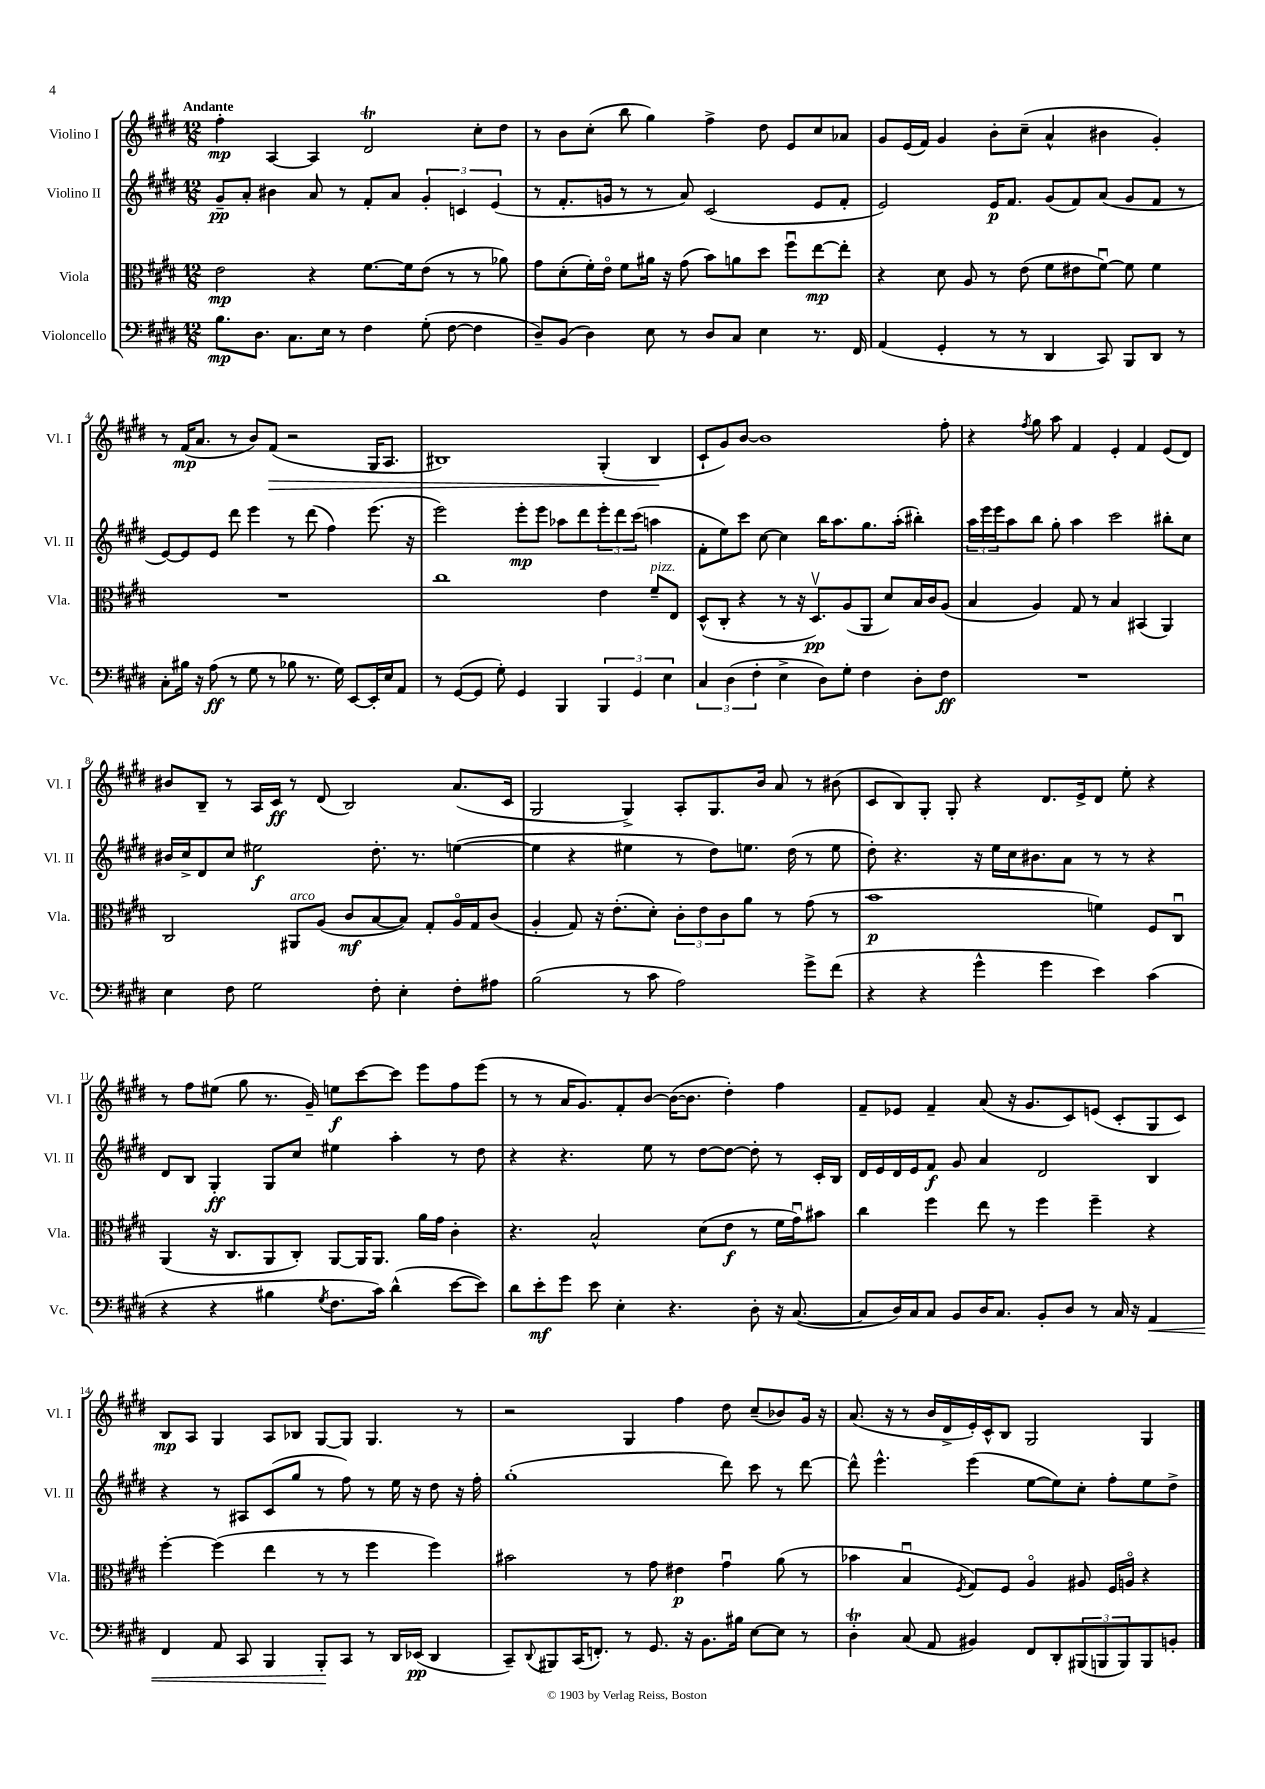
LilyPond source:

<<
\new StaffGroup <<
\new Staff = "s0" \with { instrumentName = "Violino I" shortInstrumentName = "Vl. I" } {
    \clef treble \key e \major \numericTimeSignature \time 12/8 \tempo "Andante"
    fis''4-.\mp a4~ a4 dis'2\trill cis''8-. dis''8 |
    r8 b'8 cis''8-.( b''8 gis''4) fis''4-> dis''8 e'8 cis''8 aes'8 |
    gis'8 e'16( fis'16) gis'4 b'8-. cis''8--( a'4-^ bis'4 gis'4-.) |
    r8 fis'16\mp( a'8. r8 b'8) fis'8\>( r2 gis16 a8. |
    bis1) gis4-.( bis4\! |
    cis'8-! gis'8) b'8~ b'1 fis''8-. |
    r4 \acciaccatura { fis''8 } gis''8 a''8 fis'4 e'4-. fis'4 e'8( dis'8) |
    bis'8 b8-- r8 a16 cis'16\ff r8 dis'8( b2) a'8.( cis'16 |
    gis2 gis4->) a8-. gis8. b'16 a'8 r8 bis'8( |
    cis'8 b8) gis8-. gis8-. r4 dis'8. e'16-> dis'8 e''8-. r4 |
    r8 fis''8 eis''8( gis''8 r8. gis'16--) e''8\f cis'''8~ cis'''8 e'''8 fis''8 e'''8( |
    r8 r8 a'16 gis'8.) fis'8-. b'8~ b'16~( b'8. dis''4-.) fis''4 |
    fis'8-- ees'8 fis'4-- a'8( r16 gis'8. cis'8) e'8( cis'8-. gis8 cis'8) |
    b8\mp a8 gis4 a8 bes8 gis8~ gis8 gis4. r8 |
    r2 gis4 fis''4 dis''8 cis''8--( bes'8) gis'16 r16 |
    a'8.( r16 r8 b'16 dis'16-> e'16-.) cis'16-^ b8 gis2 gis4 \bar "|." |
}
\new Staff = "s1" \with { instrumentName = "Violino II" shortInstrumentName = "Vl. II" } {
    \clef treble \key e \major \numericTimeSignature \time 12/8
    gis'8--\pp a'8-. bis'4 a'8 r8 fis'8-. a'8 \tuplet 3/2 { gis'4-. c'4 e'4( } |
    r8 fis'8.-. g'16 r8 r8 a'8) cis'2( e'8 fis'8-. |
    e'2) e'16\p fis'8. gis'8( fis'8) a'8( gis'8 fis'8 r8 |
    e'8~) e'8 e'8 dis'''8 e'''4 r8 dis'''8( fis''4) e'''8.( r16 |
    e'''2) e'''8-.\mp e'''8 aes''8 dis'''8 \tuplet 3/2 { e'''8-. dis'''8 cis'''8( } a''4 |
    fis'8-. e''8) cis'''8 cis''8~ cis''4 b''16 a''8. gis''8. a''16-.( bis''4-.) |
    \tuplet 3/2 { a''16 e'''16 e'''16 } a''8 b''8 gis''8-. a''4 cis'''2 bis''8-. cis''8 |
    bis'16 cis''16-> dis'8 cis''8 eis''2\f dis''8.-. r8. e''4~( |
    e''4 r4 eis''4 r8 dis''8) e''8. dis''16( r8 e''8 |
    dis''8-.) r4. r16 e''16 cis''16 bis'8. a'8 r8 r8 r4 |
    dis'8 b8 gis4-.\ff gis8 cis''8 eis''4 a''4-. r8 dis''8 |
    r4 r4. e''8 r8 dis''8~ dis''8~ dis''8-. r8 cis'16-. b16 |
    dis'16 e'16 dis'16 e'16 fis'8\f gis'8 a'4 dis'2 b4 |
    r4 r8 ais8 cis'8( gis''8 r8 fis''8) r8 e''16 r16 dis''8 r16 fis''16-. |
    gis''1-.( dis'''8) cis'''8 r8 dis'''8~ |
    dis'''8-^ e'''4.-^ e'''4( e''8~ e''8) cis''8-. fis''8-. e''8 dis''8-> \bar "|." |
}
\new Staff = "s2" \with { instrumentName = "Viola" shortInstrumentName = "Vla." } {
    \clef alto \key e \major \numericTimeSignature \time 12/8
    e'2\mp r4 fis'8.~ fis'16 e'8( r8 r8 aes'8) |
    gis'8 dis'8-.( fis'16-.) e'16\flageolet fis'8 ais'16 r16 gis'8( b'8) a'8 dis''8 fis''8\downbow e''8~\mp e''8-. |
    r4 dis'8 a8 r8 e'8( fis'8 eis'8 fis'8~\downbow) fis'8 fis'4 |
    R1. |
    cis''1 e'4 fis'8--^\markup { \italic "pizz." } e8 |
    dis8-^( cis8-. r4 r8 r16 dis8.\upbow\pp) a8( a,8 dis'8) b16 cis'16 a8( |
    b4 a4) gis8 r8 b4 bis,4( a,4) |
    cis2 ais,8^\markup { \italic "arco" } a8( cis'8\mf b8~ b8) gis8-. a16\flageolet gis16 cis'8( |
    a4-. gis8) r16 e'8.-.( dis'8-.) \tuplet 3/2 { cis'8-. e'8 cis'8 } a'8 r8 gis'8( r8 |
    b'1\p f'4) fis8 cis8\downbow |
    a,4( r16 cis8. a,8 cis8-.) a,8~ a,16 a,8. a'16 gis'16 cis'4-. |
    r4. b2-^ dis'8( e'8\f r8 fis'16 gis'16\downbow) bis'8 |
    cis''4 fis''4 e''8 r8 fis''4 fis''4-- r4 |
    fis''4~-. fis''4( e''4 r8 r8 fis''4 fis''4) |
    bis'2 r8 gis'8 eis'4\p gis'4\downbow a'8( r8 |
    bes'4 b4\downbow \acciaccatura { fis8 } gis8) fis8 a4\flageolet ais8 fis16 a16\flageolet r4 \bar "|." |
}
\new Staff = "s3" \with { instrumentName = "Violoncello" shortInstrumentName = "Vc." } {
    \clef bass \key e \major \numericTimeSignature \time 12/8
    b8.\mp dis8. cis8. e16 r8 fis4 gis8-.( fis8~ fis4 |
    dis8--) b,8( dis4) e8 r8 dis8 cis8 e4 r8. fis,16 |
    a,4( gis,4-. r8 r8 dis,4 cis,8) b,,8 dis,8 r8 |
    cis8-. bis16 r16 a8\ff( r8 gis8 r8 bes8 r8. gis16) e,8~ e,16-. e16 a,8 |
    r8 gis,8~( gis,8 gis8-.) gis,4 b,,4 \tuplet 3/2 { b,,4 gis,4 e4 } |
    \tuplet 3/2 { cis4 dis4( fis4-. } e4-> dis8) gis8-. fis4 dis8-. fis8\ff |
    R1. |
    e4 fis8 gis2 fis8-. e4-. fis8-. ais8 |
    b2( r8 cis'8 a2) gis'8-> fis'8( |
    r4 r4 gis'4-^ gis'4 e'4) cis'4( |
    r4 r4 bis4 \acciaccatura { gis8 } fis8. cis'16) dis'4-^( e'8~ e'8) |
    dis'8 e'8-.\mf gis'8 e'8 e4-. r4. dis8-. r16 cis8.~( |
    cis8 dis16) cis16 cis8 b,8 dis16 cis8. b,8-. dis8 r8 cis16 r16 a,4\< |
    fis,4 a,8 cis,8 b,,4 b,,8-.\! cis,8 r8 dis,16 ees,16\pp( dis,4 |
    cis,8--) \appoggiatura { dis,8 } bis,,8 cis,16( f,8.-.) r8 gis,8. r16 b,8. bis16 e8~ e8 r8 |
    dis4-.\trill cis8( a,8 bis,4) fis,8 dis,8-. \tuplet 3/2 { bis,,8( b,,8 b,,8) } b,,8 b,8-. \bar "|." |
}
>>
>>
